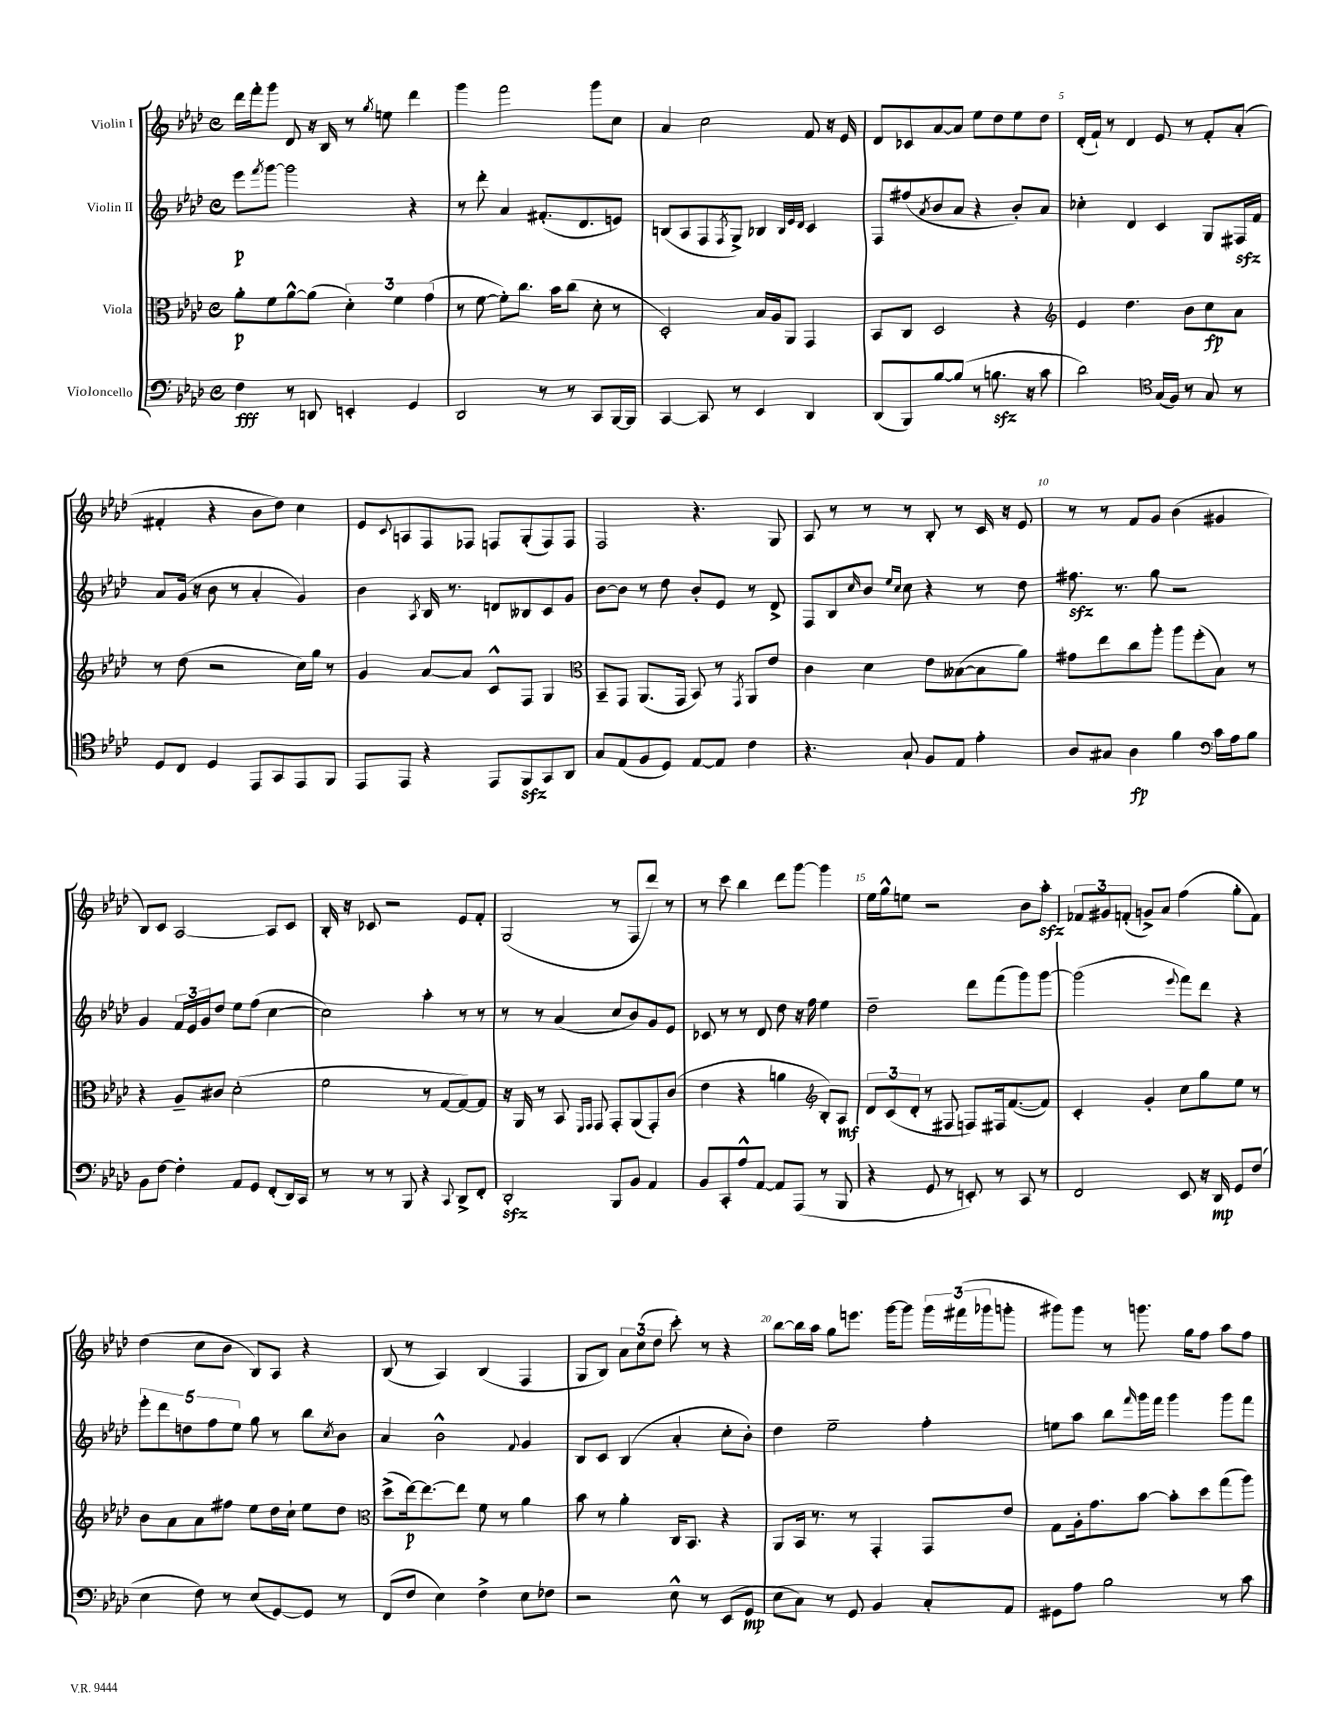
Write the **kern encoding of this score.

**kern	**dynam	**kern	**dynam	**kern	**dynam	**kern
*part4	*part4	*part3	*part3	*part2	*part2	*part1
*staff4	*staff4	*staff3	*staff3	*staff2	*staff2	*staff1
*I"Violoncello	*	*I"Viola	*	*I"Violin II	*	*I"Violin I
*clefF4	*	*clefC3	*	*clefG2	*	*clefG2
*k[b-e-a-d-]	*	*k[b-e-a-d-]	*	*k[b-e-a-d-]	*	*k[b-e-a-d-]
*M4/4	*	*M4/4	*	*M4/4	*	*M4/4
*met(c)	*	*met(c)	*	*met(c)	*	*met(c)
=1	=1	=1	=1	=1	=1	=1
4F\	fff	8a-'\L	p	8eee-\L	p	16ddd-\LL
.	.	.	.	.	.	16fff'\J
.	.	.	.	8qfff/	.	.
.	.	8f\	.	[8ggg\J	.	8ggg\J
8r	.	[8a-^^\	.	2ggg\]	.	8d-/
8DDn/	.	(8a-\J]	.	.	.	16r
.	.	.	.	.	.	16B-/
4EEn'/	.	6d-'\)	.	.	.	8r
.	.	.	.	.	.	8qgg/
.	.	.	.	.	.	8een\
.	.	6f\	.	.	.	.
4GG/	.	.	.	4r	.	4ddd-\
.	.	(6g\	.	.	.	.
=2	=2	=2	=2	=2	=2	=2
2DD-/	.	8r	.	8r	.	4ggg\
.	.	[8f\	.	8ddd-'\	.	.
.	.	8f'\L])	.	4a-/	.	2fff\
.	.	8.cc\J	.	.	.	.
8r	.	.	.	(8.f#X'/L	.	.
.	.	16b-\KL	.	.	.	.
8r	.	(8cc\J	.	.	.	.
.	.	.	.	8.d-/	.	.
8CC/L	.	8d-'\	.	.	.	8ggg\L
[16BBB-/L	.	8r	.	8en/J)	.	8cc\J
16BBB-/JJ]	.	.	.	.	.	.
=3	=3	=3	=3	=3	=3	=3
[4CC/	.	2D-'/)	.	(8Bn/L	.	4a-/
.	.	.	.	8A-/	.	.
8CC/]	.	.	.	8F/	.	2cc\
.	.	.	.	8qF/	.	.
8r	.	.	.	8G^/J)	.	.
4EE-/	.	16B-/LL	.	4B-X/	.	.
.	.	16A-/J	.	.	.	.
.	.	8AA-/J	.	.	.	.
.	.	.	.	32qqB-/LLL	.	.
.	.	.	.	32qqe-/	.	.
.	.	.	.	32qqd-/JJJ	.	.
4DD-/	.	4GG/	.	4c/	.	8f/
.	.	.	.	.	.	16r
.	.	.	.	.	.	16e-/
=4	=4	=4	=4	=4	=4	=4
(8DD-/L	.	8BB-/L	.	8F/L	.	8d-/L
8BBB-/)	.	8C/J	.	(8ff#X/	.	8c-X/
.	.	.	.	8qa-/	.	.
[8B-/	.	2D-/	.	8b-/	.	[8a-/
(8B-/J]	.	.	.	8a-/J	.	8a-/J]
8r	.	.	.	4r	.	8ee-\L
8.Bnzz\	.	.	.	.	.	8dd-\
.	.	4r	.	8b-'/L)	.	8ee-\
16r	.	.	.	.	.	.
8c\	.	.	.	8a-/J	.	8dd-\J
=5	=5	=5	=5	=5	=5	=5
*	*	*clefG2	*	*	*	*
2d-\)	.	4e-/	.	4cc-X'\	.	(16d-'/LL
.	.	.	.	.	.	16f`/JJ)
.	.	.	.	.	.	8r
.	.	4.dd-\	.	4d-/	.	4d-/
*clefC4	*	*	*	*	*	*
(16G/LL	.	.	.	4c/	.	8e-/
16F/JJ)	.	.	.	.	.	.
8r	.	8b-\L	.	.	.	8r
8G/	.	8cc\	fp	8G/L	.	8f'/L
8r	.	8a-\J	.	16F#Xzz/L	.	(8a-'/J
.	.	.	.	16f/JJ	.	.
!!LO:LB:g=z
=6	=6	=6	=6	=6	=6	=6
8D-/L	.	8r	.	8a-/L	.	4f#X'/
8C/J	.	(8dd-\	.	(16g/Jk	.	.
.	.	.	.	16r	.	.
4D-/	.	2r	.	8b-\	.	4r
.	.	.	.	8r	.	.
8EE-/L	.	.	.	4a-'/	.	8b-\L
8GG/	.	.	.	.	.	8dd-\J)
8EE-/	.	16cc\LL)	.	4g/)	.	4cc\
.	.	16gg\JJ	.	.	.	.
8FF/J	.	8r	.	.	.	.
=7	=7	=7	=7	=7	=7	=7
8EE-/L	.	4g/	.	4b-\	.	8e-/L
.	.	.	.	.	.	8qqc/
8EE-/J	.	.	.	.	.	8An/
.	.	.	.	8qA-/	.	.
4r	.	[8a-/L	.	16B-/	.	8F/
.	.	.	.	8.r	.	.
.	.	8a-/J]	.	.	.	8F-X/J
8EE-/L	.	8c^^/L	.	8dn/L	.	8Fn/L
8FFzz/	.	8F/J	.	8B--X/	.	(8G'/
8GG/	.	4G/	.	8c/	.	8F/)
8AA-/J	.	.	.	8g/J	.	8F/J
=8	=8	=8	=8	=8	=8	=8
*	*	*clefC3	*	*	*	*
8G/L	.	8BB-~/L	.	[8b-\L	.	2F/
(8E-/	.	8GG/J	.	8b-\J]	.	.
8F/	.	(8.AA-/L	.	8r	.	.
8D-/J)	.	.	.	8dd-\	.	.
.	.	16GG/Jk	.	.	.	.
[8E-/L	.	8BB-/)	.	8b-'/L	.	4.r
8E-/J]	.	8r	.	8e-/J	.	.
.	.	8qGG/	.	.	.	.
4c\	.	8AA-/L	.	8r	.	.
.	.	8e-/J	.	8d-^/	.	8G/
=9	=9	=9	=9	=9	=9	=9
4.r	.	4c\	.	8F/L	.	8A-/
.	.	.	.	8B-/	.	8r
.	.	.	.	16qqcc/	.	.
.	.	4d-\	.	8b-/J	.	8r
.	.	.	.	16qqee-/LL	.	.
.	.	.	.	16qqcc/JJ	.	.
8G`/	.	.	.	8cc\	.	8r
8F/L	.	8e-\L	.	4r	.	8B-'/
8E-/J	.	([8B--X\	.	.	.	8r
4e-'\	.	8B--\]	.	8r	.	16c/
.	.	.	.	.	.	16r
.	.	8a-\J)	.	8dd-\	.	8e-/
=10	=10	=10	=10	=10	=10	=10
8A-/L	.	8g#X\L	.	8.ff#Xzz\	.	8r
8G#X/J	.	8ee-\	.	.	.	8r
.	.	.	.	8.r	.	.
4A-\	fp	8cc\	.	.	.	8f/L
.	.	8aa-'\J	.	8gg\	.	8g/J
4f\	.	8aa-\L	.	2r	.	(4b-\
.	.	(8ff'\	.	.	.	.
*clefF4	*	*	*	*	*	*
16c\LL	.	8B-\J)	.	.	.	4g#X/
16A-\J	.	.	.	.	.	.
8B-\J	.	8r	.	.	.	.
!!LO:LB:g=z
=11	=11	=11	=11	=11	=11	=11
8BB-\L	.	4r	.	4g/	.	8B-/L)
[8F\J	.	.	.	.	.	8c/J
4F'\]	.	8A-~/L	.	24f/LL	.	[2A-/
.	.	.	.	24e-/	.	.
.	.	.	.	24g/J	.	.
.	.	8c#X/J	.	8dd-/J	.	.
8AA-/L	.	(2d-'\	.	8ee-\L	.	.
8GG/J	.	.	.	(8ff\J	.	.
(8FF'/L	.	.	.	[4cc\	.	8A-/L]
16DD-/L)	.	.	.	.	.	8c/J
16CC/JJ	.	.	.	.	.	.
=12	=12	=12	=12	=12	=12	=12
8r	.	2f\	.	2cc\])	.	16B-'/
.	.	.	.	.	.	16r
8r	.	.	.	.	.	8c-X/
8r	.	.	.	.	.	2r
8BBB-/	.	.	.	.	.	.
4r	.	8r	.	4aa-'\	.	.
.	.	[8G/L	.	.	.	.
8qqCC/	.	.	.	.	.	.
8DD-^/L	.	8G/_)	.	8r	.	8e-/L
8FF'/J	.	8G/J]	.	8r	.	8f'/J
=13	=13	=13	=13	=13	=13	=13
2DD-zz'/	.	16r	.	8r	.	(2G/
.	.	16AA-/	.	.	.	.
.	.	8r	.	8r	.	.
.	.	8BB-/	.	(4a-/	.	.
.	.	16qqFF/LL	.	.	.	.
.	.	16qqGG/JJ	.	.	.	.
.	.	8GG/	.	.	.	.
8BBB-/L	.	8GG'/L	.	8cc/L	.	8r
8BB-/J	.	(8AA-/	.	8b-/)	.	8F/L
4AA-/	.	8GG'/)	.	8g/	.	8ddd-/J)
.	.	(8c/J	.	8e-/J	.	8r
=14	=14	=14	=14	=14	=14	=14
8BB-/L	.	4e-\	.	8c-X/	.	8r
8CC'/	.	.	.	8r	.	8ccc\
8A-^^/	.	4r	.	8r	.	4bb-\
[8AA-/J	.	.	.	8d-/	.	.
8AA-/L]	.	4an\	.	8dd-\	.	8ddd-\L
(8AAA-/J	.	.	.	16r	.	[8ggg\J
.	.	.	.	16ff\	.	.
*	*	*clefG2	*	*	*	*
8r	.	8B-'/L)	.	4ee-\	.	4ggg\]
8BBB-/	.	8A-/J	mf	.	.	.
=15	=15	=15	=15	=15	=15	=15
4r	.	12d-/L	.	2dd-~\	.	16ee-\LL
.	.	.	.	.	.	16gg^^\J
.	.	(12c/	.	.	.	.
.	.	.	.	.	.	8een\J
.	.	12d-'/J	.	.	.	.
8GG/	.	8r	.	.	.	2r
8r	.	8F#X/	.	.	.	.
8EEn'/)	.	8Fn/L)	.	8ddd-\L	.	.
8r	.	16F#X/k	.	(8fff\	.	.
.	.	([8.f/	.	.	.	.
8CC/	.	.	.	8ggg\)	.	8b-\L
8r	.	8f/J])	.	[8ggg\J	.	8aa-zz'\J
=16	=16	=16	=16	=16	=16	=16
2FF/	.	4c'/	.	(2ggg\]	.	12f-X/L
.	.	.	.	.	.	12g#X/
.	.	.	.	.	.	(12fn'/J
.	.	4g'/	.	.	.	8gn^/L)
.	.	.	.	.	.	8a-/J
.	.	.	.	8qqeee-/	.	.
8EE-/	.	8cc\L	.	8fff\L)	.	(4ff\
16r	.	8gg\	.	8ddd-\J	.	.
16DD-/	mp	.	.	.	.	.
8GG/L	.	8ee-\J	.	4r	.	8gg'\L
(8F/J	.	8r	.	.	.	8f\J)
!!LO:LB:g=z
=17	=17	=17	=17	=17	=17	=17
4E-\	.	8b-\L	.	10eee-'\L	.	(4dd-\
.	.	.	.	10ddd-\	.	.
.	.	8a-\	.	.	.	.
.	.	.	.	10ddn\	.	.
8F\)	.	8a-\	.	.	.	8cc\L
.	.	.	.	10ff\	.	.
8r	.	8ff#X\J	.	.	.	8b-\J
.	.	.	.	10ee-\J	.	.
(8E-/L	.	8ee-\L	.	8gg\	.	8B-/L)
[8GG/)	.	16dd-\L	.	8r	.	8A-/J
.	.	16cc`\JJ	.	.	.	.
8GG/J]	.	8ee-\L	.	8bb-\L	.	4r
.	.	.	.	8qcc/	.	.
8r	.	8dd-\J	.	8b-\J	.	.
=18	=18	=18	=18	=18	=18	=18
*	*	*clefC3	*	*	*	*
(8FF/L	.	(8dd-^\L	.	4a-/	.	(8B-/
8F/J	.	[16ee-\k)	p	.	.	8r
.	.	8.ee-\_	.	.	.	.
4E-\)	.	.	.	2b-^^\	.	4A-/)
.	.	8ee-\J]	.	.	.	.
4F^\	.	8f\	.	.	.	(4B-/
.	.	8r	.	.	.	.
.	.	.	.	8qqf/	.	.
8E-\L	.	4a-\	.	4g/	.	4F/
8F-X\J	.	.	.	.	.	.
=19	=19	=19	=19	=19	=19	=19
2r	.	8b-\	.	8B-/L	.	8G/L
.	.	8r	.	8c/J	.	8B-/J)
.	.	4a-'\	.	(4B-/	.	12a-\L
.	.	.	.	.	.	(12cc\
.	.	.	.	.	.	12dd-\J
8E-^^\	.	16C/KL	.	4a-'/	.	8ccc'\)
.	.	8.BB-/J	.	.	.	.
8r	.	.	.	.	.	8r
(8EE-/L	.	4r	.	8cc'\L	.	4r
8GG/J	mp	.	.	8b-'\J)	.	.
=20	=20	=20	=20	=20	=20	=20
8E-\L	.	8AA-/L	.	4dd-\	.	[8bb-\L
8C\J)	.	16BB-/Jk	.	.	.	16bb-\L]
.	.	8.r	.	.	.	16aa-\JJ
8r	.	.	.	2ee-~\	.	8gg\L
8GG/	.	8r	.	.	.	8.eeen\J
4BB-/	.	4GG'/	.	.	.	.
.	.	.	.	.	.	[16ggg\KL
.	.	.	.	.	.	8ggg\J]
8C'/L	.	8GG/L	.	4ff'\	.	24ggg\LL
.	.	.	.	.	.	(24fff#X\
.	.	.	.	.	.	24ggg-X\J
8AA-/J	.	8e-/J	.	.	.	8gggn'\J
=21	=21	=21	=21	=21	=21	=21
8GG#X\L	.	8G\L	.	8een\L	.	8ggg#X\L)
8A-\J	.	16A-'\k	.	8aa-\J	.	8ggg#\J
.	.	8.g\	.	.	.	.
2B-\	.	.	.	8bb-\L	.	8r
.	.	.	.	16qqfff/	.	.
.	.	[8b-\J	.	16ggg\L	.	8.gggn\
.	.	.	.	16fff\JJ	.	.
.	.	8b-'\L]	.	4ggg\	.	.
.	.	.	.	.	.	16gg\KL
.	.	8dd-\	.	.	.	8ff\J
8r	.	(8gg\	.	8ggg\L	.	8aa-\L
8c\	.	8aa-\J)	.	8fff\J	.	8ff\J
==	==	==	==	==	==	==
*-	*-	*-	*-	*-	*-	*-
